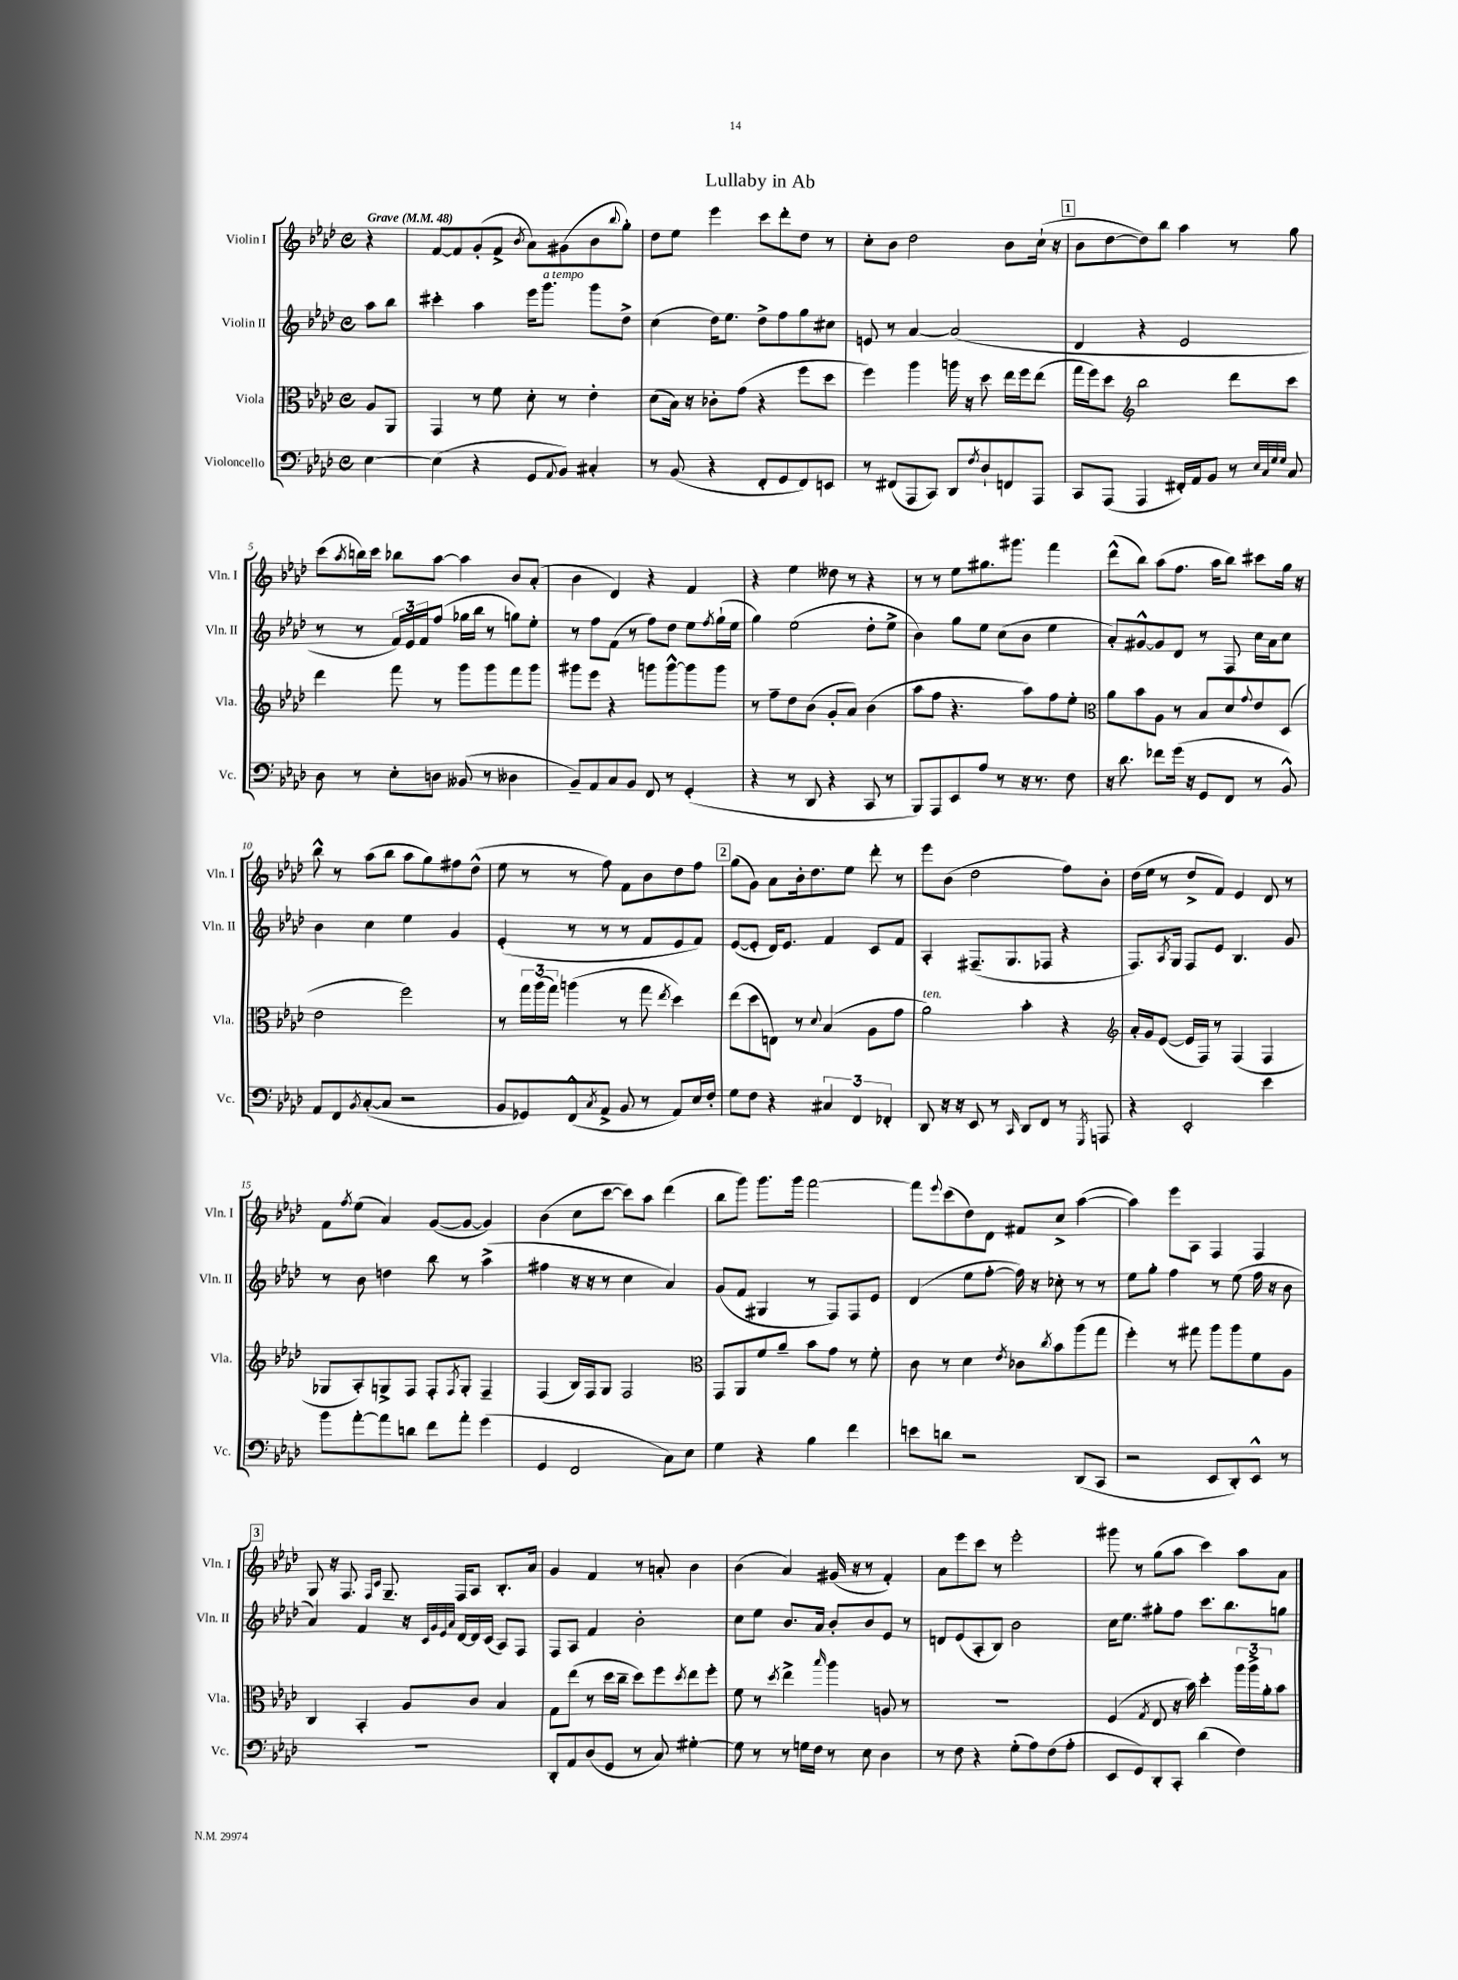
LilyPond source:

\header { title = "Lullaby in Ab" }
<<
\new StaffGroup <<
\new Staff = "s0" \with { instrumentName = "Violin I" shortInstrumentName = "Vln. I" } {
    \clef treble \key aes \major \defaultTimeSignature \time 4/4 \partial 4 \tempo "Grave" 4 = 48
    r4 |
    f'8~ f'8 g'8-.( f'8-> \acciaccatura { bes'8 } aes'8) gis'8( bes'8 \appoggiatura { bes''8 } g''8-.) |
    des''8 ees''8 ees'''4 c'''8 des'''8-. des''8 r8 |
    c''8-. bes'8 des''2 bes'8 c''16-!( r16 |
    \mark \markup { \box "1" } bes'8 des''8~ des''8) bes''8 aes''4 r8 g''8 |
    c'''8( \acciaccatura { aes''8 } b''16) c'''16 bes''8 aes''8~ aes''4 bes'8 aes'8-.( |
    bes'4 des'4) r4 f'4 |
    r4 ees''4 deses''8 r8 r4 |
    r8 r8 ees''8 gis''8. gis'''8. f'''4 |
    des'''8-^( bes''8) aes''8( f''8. aes''16 bes''8) cis'''8 g''16 r16 |
    bes''8-^ r8 aes''8( bes''8 aes''8 g''8) fis''8 des''8-^( |
    ees''8 r8 r8 f''8) f'8 bes'8 des''8 f''8 |
    \mark \markup { \box "2" } g''8( g'8) aes'8 bes'16-. des''8. ees''8 des'''8-. r8 |
    ees'''8 bes'8( des''2 f''8) bes'8-. |
    des''16( ees''16 r8 des''8-> f'8) ees'4 des'8 r8 |
    f'8 \acciaccatura { f''8 } ees''8( aes'4) g'8~( g'8~ g'4) |
    bes'4( c''8 c'''8~ c'''8) aes''8 des'''4( |
    bes''8 g'''8) g'''8. g'''16 f'''2~ |
    f'''8 \appoggiatura { ees'''8 } c'''8( des''8) des'8 fis'8 c''8-> aes''4~( |
    aes''4) ees'''8 aes8 f4 f4 |
    \mark \markup { \box "3" } g8 r16 f8. \grace { f16 c'16 } g8.-- f16 aes8 bes8.-. aes'16 |
    g'4 f'4 r8 a'8-. bes'4 |
    bes'4( aes'4) gis'16( r16 r8 f'4-.) |
    aes'8 ees'''8 c'''8 r8 ees'''2-. |
    gis'''8 r8 g''8( aes''8 c'''4) aes''8 aes'8 \bar "|." |
}
\new Staff = "s1" \with { instrumentName = "Violin II" shortInstrumentName = "Vln. II" } {
    \clef treble \key aes \major \defaultTimeSignature \time 4/4 \partial 4
    aes''8 bes''8 |
    cis'''4-. aes''4 ees'''16 g'''8.^\markup { \italic "a tempo" } g'''8 des''8-> |
    c''4( des''16) ees''8. des''8-> f''8 g''8 cis''8 |
    e'8 r8 aes'4~ aes'2( |
    \mark \markup { \box "1" } des'4 r4 ees'2 |
    r8 r8 \tuplet 3/2 { f'16) ees'16 f'16 } f''8( ges''16 bes''16 r8 g''8) ees''8-. |
    r8 f''8 f'8( r8 f''8) des''8 ees''8 \acciaccatura { f''8 } g''16-!( ees''16 |
    g''4) ees''2( des''8-. ees''8-> |
    bes'4) g''8 ees''8 c''8( bes'8 ees''4 |
    aes'8-.) gis'8~-^ gis'8 des'8 r8 f8 c''16 aes'16 c''8 |
    bes'4 c''4 ees''4 g'4 |
    ees'4-.( r8 r8 r8 f'8 ees'8 f'8) |
    \mark \markup { \box "2" } ees'8~( ees'8-. des'16) ees'8. f'4 c'8 f'8 |
    aes4-. fis8.--( g8. fes8 r4 |
    f8.) \acciaccatura { aes8 } g16 f8 ees'8 bes4. g'8 |
    r8 bes'8 d''4 bes''8 r8 aes''4->( |
    fis''4 r16 r16 r8 c''4 aes'4) |
    g'8( f'8 gis4 r8 f8) f8 ees'8 |
    des'4( ees''8 f''8~-. f''16) r16 ces''8-. r8 r8 |
    ees''8 g''8-. f''4 r8 ees''8( f''16 r16 bes'8 |
    \mark \markup { \box "3" } aes'4) f'4 r16 \grace { c'32 g'32 ees'32 aes'32 } des'16~ des'16 c'16( aes8) f8 |
    f8 aes8 f'4 bes'2-. |
    c''8 ees''8 bes'8. aes'16 bes'8-. bes'8 ees'8 r8 |
    d'8 ees'8( aes8-. bes8) bes'2 |
    c''16 ees''8. gis''8-. f''8 c'''8. bes''8. g''8 \bar "|." |
}
\new Staff = "s2" \with { instrumentName = "Viola" shortInstrumentName = "Vla." } {
    \clef alto \key aes \major \defaultTimeSignature \time 4/4 \partial 4
    aes8 aes,8 |
    g,4 r8 f'8 des'8-. r8 ees'4-. |
    des'8( bes16) r16 ces'8-. g'8( r4 f''8 des''8 |
    f''4) aes''4 a''16 r16 des''8 ees''16 f''16 ees''8( |
    \mark \markup { \box "1" } g''16 f''16) des''8 \clef treble bes''2 des'''8 c'''8 |
    des'''4 f'''8 r8 g'''8 g'''8 f'''8 g'''8 |
    gis'''8 ees'''8 r4 g'''8 g'''8~-^ g'''8 g'''8 |
    r8 f''8-- des''8 bes'8( g'8-. aes'8) bes'4( |
    aes''8 f''8 r4. aes''8) f''8 ees''8-. |
    \clef alto aes'8 bes'8 aes8 r8 bes8 des'8 \appoggiatura { g'8 } ees'8 des8( |
    ees'2 f''2) |
    r8 \tuplet 3/2 { g''16 aes''16( g''16) } a''4( r8 g''8 \acciaccatura { ees''8 } des''4) |
    \mark \markup { \box "2" } ees''8( des''8 e8) r8 \appoggiatura { des'8 } bes4( aes8 g'8 |
    aes'2^\markup { \italic "ten." }) bes'4-. r4 |
    \clef treble aes'16-. g'16 ees'8~( ees'16 f16) r8 f4( f4 |
    ges8 aes8-.) g8-> f8 f8-. \acciaccatura { f8 } g8-. f4-- |
    f4( bes16) f16 g8 f2 |
    \clef alto g,8 aes,8 f'8 aes'8-- bes'8 g'8 r8 f'8-. |
    c'8 r8 des'4 \acciaccatura { ees'8 } ces'8 \acciaccatura { c''8 } bes'8 aes''8( g''8 |
    f''4-.) r8 gis''8 aes''8 aes''8 f'8 aes8 |
    \mark \markup { \box "3" } c4 bes,4-. aes8 c'8 bes4 |
    g8 ees''8( r8 des''16 c''16-- des''8) f''8 \acciaccatura { des''8 } ees''8 f''8-. |
    f'8 r8 \acciaccatura { des''8 } ees''4-> \grace { bes''16 } aes''4 a8 r8 |
    R1 |
    f4( \acciaccatura { g8 } ees8 r16 bes'16) des''4-. \tuplet 3/2 { aes''16 aes''16-> aes'16-. } bes'8 \bar "|." |
}
\new Staff = "s3" \with { instrumentName = "Violoncello" shortInstrumentName = "Vc." } {
    \clef bass \key aes \major \defaultTimeSignature \time 4/4 \partial 4
    ees4~ |
    ees4( r4 g,8 \appoggiatura { aes,8 } bes,8) cis4-. |
    r8 bes,8( r4 f,8-. g,8 f,8) e,8 |
    r8 fis,8( aes,,8 c,8) des,8 \acciaccatura { f8 } des8-! f,8 aes,,8 |
    \mark \markup { \box "1" } c,8 aes,,8( aes,,4 fis,16-.) aes,16 bes,8 r8 \grace { ees32 c32 g32 g32 } c8 |
    des8 r8 ees8-. d8 beses,8( r8 deses4 |
    bes,8--) aes,8 c8 bes,8 f,8 r8 g,4-.( |
    r4 r8 des,8 r4 c,8 r8 |
    bes,,8) aes,,8 ees,8 aes8 r8 r16 r8. f8 |
    r16 des'8. fes'8 g'16( r16 g,8 f,8 r8 bes,8-^) |
    aes,8 f,8 \acciaccatura { bes,8 } c8~-.( c8 r2 |
    bes,8 ges,8) f,8-^( \acciaccatura { c8 } aes,8-> bes,8 r8 aes,8) ees16 f16-. |
    \mark \markup { \box "2" } g8 f8 r4 \tuplet 3/2 { cis4 f,4 fes,4-. } |
    des,8 r16 r16 ees,8 r8 \grace { c,16 } des,8 f,8 r8 \acciaccatura { g,,8 } a,,8 |
    r4 ees,2-. ees'4 |
    bes'8 aes'8~-. aes'8 d'8 f'8 aes'8-. g'4( |
    g,4 f,2 c8) ees8 |
    g4 r4 bes4 f'4 |
    e'8 d'8 r2 des,8( c,8 |
    r2 ees,8 des,8-.) ees,8-^ r8 |
    \mark \markup { \box "3" } R1 |
    des,8-. aes,8 des8( g,8 r8 c8) gis4~-. |
    gis8 r8 r8 g16 f16 r8 ees8 des4 |
    r8 f8 r4 g8-.( aes8) f8( aes8-. |
    ees,8 g,8) des,8-. c,8-. des'4( f4) \bar "|." |
}
>>
>>
